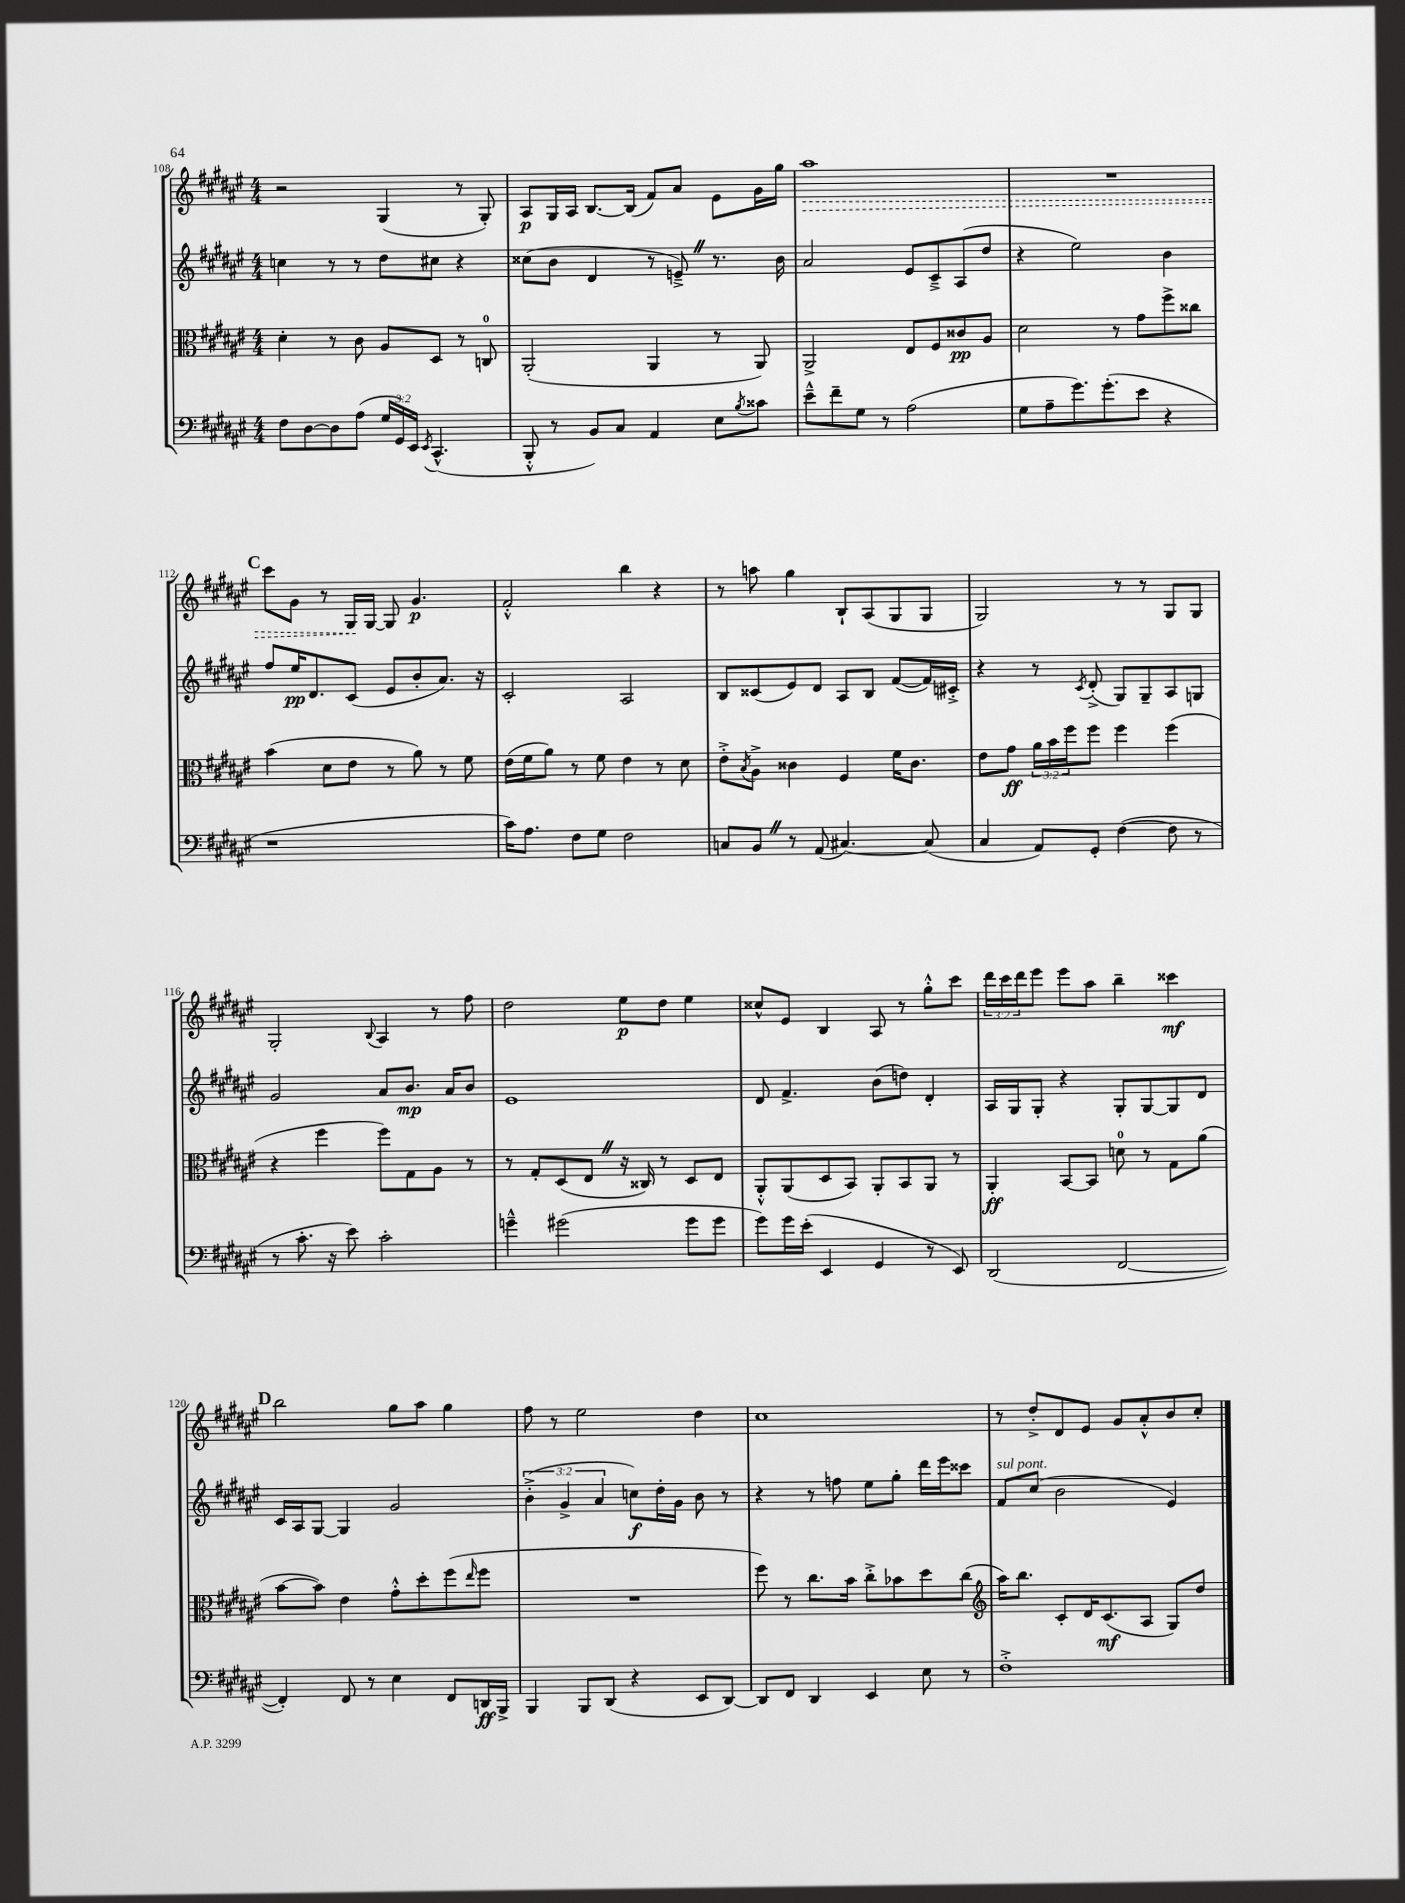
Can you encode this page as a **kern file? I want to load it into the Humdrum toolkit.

**kern	**kern	**kern	**kern
*staff4	*staff3	*staff2	*staff1
*clefF4	*clefC3	*clefG2	*clefG2
*k[f#c#g#d#a#e#]	*k[f#c#g#d#a#e#]	*k[f#c#g#d#a#e#]	*k[f#c#g#d#a#e#]
*M4/4	*M4/4	*M4/4	*M4/4
8F#\L	4d#'\	4cc\	2r
[8D#\	.	.	.
8D#\]	8r	8r	.
(8A#\J	8c#\	8r	.
24G#/LL	8A#/L	8dd#\L	(4G#/
24GG#/)	.	.	.
24EE#/JJ	.	.	.
8qEE#/	.	.	.
(4.CC#^^/	8D#/J	8cc#\J	.
.	8r	4r	8r
.	8C/	.	8G#'/)
=	=	=	=
8BBB'^^/	(2AA#'/	(8cc##\L	8A#/L
8r	.	8b\J	16G#/L
.	.	.	16A#/JJ
8BB/L)	.	4d#/	[8.B/L
8C#/J	.	.	.
.	.	.	(16B/]Jk
4AA#/	4AA#/	8r	8f#/L)
.	.	8e~^/)	8a#/J
8E#\L	8r	8.r	8e#\L
8qB/	.	.	.
8c##\J	8AA#/)	.	16g#\L
.	.	16b\	16gg#\JJ
=	=	=	=
8e#~^^\L	2AA#^/	2a#/	1aa#
8f#~\	.	.	.
8G#\J	.	.	.
8r	.	.	.
(2A#\	8E#/L	8e#/L	.
.	8F#/	8c#~^/	.
.	8c##/	(8A#/	.
.	8A#/J	8dd#/J	.
=	=	=	=
8G#\L	2d#\	4r	1r
8A#~\	.	.	.
8.g#\)	.	2ee#\)	.
(8.g#'\	.	.	.
.	8r	.	.
8e#\J	8g#\L	.	.
4r	8ff#^\	4b\	.
.	8cc##\J	.	.
=	=	=	=
1r	(4b\	8ff#/L	8ccc#\L
.	.	16ee#/K	8g#\J
.	.	8.d#/	.
.	8d#\L	.	8r
.	8e#\J	(8c#/J	16G#/LL
.	.	.	[16G#/JJ
.	8r	8e#/L	8G#/]
.	8a#\)	8b'/	4.g#/
.	8r	8.a#/J)	.
.	8f#\	.	.
.	.	16r	.
=	=	=	=
16c#\LK)	(16e#\LL	2c#'/	2f#'^^/
8.A#\J	16f#\J	.	.
.	8a#\J)	.	.
8F#\L	8r	.	.
8G#\J	8f#\	.	.
2F#\	4e#\	2A#/	4bb\
.	8r	.	4r
.	8d#\	.	.
=	=	=	=
8C/L	8e#'^\L	8B/L	8r
.	8qB/	.	.
8BB/J	8A#^\J	(8c##/	8aa\
8r	4c##\	8e#/)	4gg#\
(8AA#/	.	8d#/J	.
[4.C#/)	4F#/	8A#/L	8B`/L
.	.	8B/J	(8A#/
.	16f#\LK	([8f#/L	8G#/
.	8.c##\J	.	.
(8C#/]	.	16f#/]L)	8G#/J
.	.	16c#'^/JJ	.
=	=	=	=
4C#/	8e#\L	4r	2G#/)
.	8g#\J	.	.
8AA#/L)	24a#\LL	8r	.
.	24b\	.	.
.	24ff#\J	.	.
.	.	8qc#/	.
8GG#'/J	8ff#\J	(8d#'^/	.
([4F#\	4ff#\	8G#/L)	8r
.	.	8G#~/	8r
8F#\]	(4ff#\	8A#/	8G#/L
8r	.	8G/J	8G#/J
=	=	=	=
8r	4r	2g#/	2G#'/
8.c#'\	.	.	.
.	4ff#\	.	.
16r	.	.	.
8e#\)	.	.	.
.	.	.	8qqB/
2c#'\	8ff#\L)	8a#/L	4A#/
.	8G#\	8.b/J	.
.	8A#\J	.	8r
.	.	16a#/LK	.
.	8r	8b/J	8ff#\
=	=	=	=
4g~^^\	8r	1e#	2dd#\
.	8G#'/L	.	.
(2g#\	(8D#/	.	.
.	8E#/J	.	.
.	16r	.	8ee#\L
.	16C##/)	.	.
.	8r	.	8dd#\J
8g#\L	8D#/L	.	4ee#\
8g#\J	8E#/J	.	.
=	=	=	=
8g#\L)	8AA#'^^/L	8d#/	8cc##^^/L
16g#\L	(8AA#/	4.f#^/	8e#/J
(16e#'\JJ	.	.	.
4EE#/	8D#/	.	4B/
.	8BB/J)	.	.
4GG#/	8AA#'/L	(8b\L	8A#/
.	8BB/	8dd\J)	8r
8r	8AA#/J	4d#'/	8gg#'^^\L
8EE#/)	8r	.	8ccc#\J
=	=	=	=
(2DD#/	4AA#'/	16A#/LL	24ddd#\LL
.	.	.	24ccc#\
.	.	16G#/J	.
.	.	.	24ddd#\J
.	.	8G#'/J	8eee#\J
.	[8BB/L	4r	8eee#\L
.	8BB/]J	.	8aa#\J
[2FF#/	8d\	8G#'/L	4bb~\
.	8r	[8G#/	.
.	8G#\L	8G#/]	4ccc##\
.	(8a#\J	8d#/J	.
=	=	=	=
4FF#'/])	[8b\L	16c#/LL	2bb\
.	.	16A#/J	.
.	8b\]J)	[8G#/J	.
8FF#/	4e#\	4G#/]	.
8r	.	.	.
4E#\	8g#'^^\L	2g#/	8gg#\L
.	8dd#'\	.	8aa#\J
8FF#/L	(8ff#\	.	4gg#\
.	16qqee#/	.	.
16DD/L	8ff#\J	.	.
16BBB^/JJ	.	.	.
=	=	=	=
4BBB/	1r	(6b'^\	8ff#\
.	.	.	8r
.	.	6g#^/	.
8BBB/L	.	.	2ee#\
.	.	6a#/	.
(8DD#/J	.	.	.
4r	.	8cc\L)	.
.	.	16dd#'\L	.
.	.	16g#\JJ	.
8EE#/L	.	8b\	4dd#\
[8DD#/J)	.	8r	.
=	=	=	=
8DD#/]L	8ff#\)	4r	1cc#
8FF#/J	8r	.	.
4DD#/	8.cc#\L	8r	.
.	.	8ff\	.
.	16b\Jk	.	.
4EE#/	8cc#'^\L	8ee#\L	.
.	8b-\	8gg#'\J	.
8E#\	8dd#\	16ddd#\LL	.
.	.	16eee#\J	.
8r	(8cc#\J	8ccc##\J	.
=	=	=	=
*	*clefG2	*	*
1F#'^	16aa#\LK)	8f#/L	8r
.	8.bb\J	.	.
.	.	(8cc#/J	8dd#'^/L
.	8c#'/L	2b\	8d#/
.	16d#/K	.	8e#/J
.	(8.c#/	.	.
.	.	.	8g#/L
.	8A#/J	.	8a#'^^/
.	8G#/L)	4e#/)	8b/
.	8dd#/J	.	8cc#'/J
==	==	==	==
*-	*-	*-	*-
